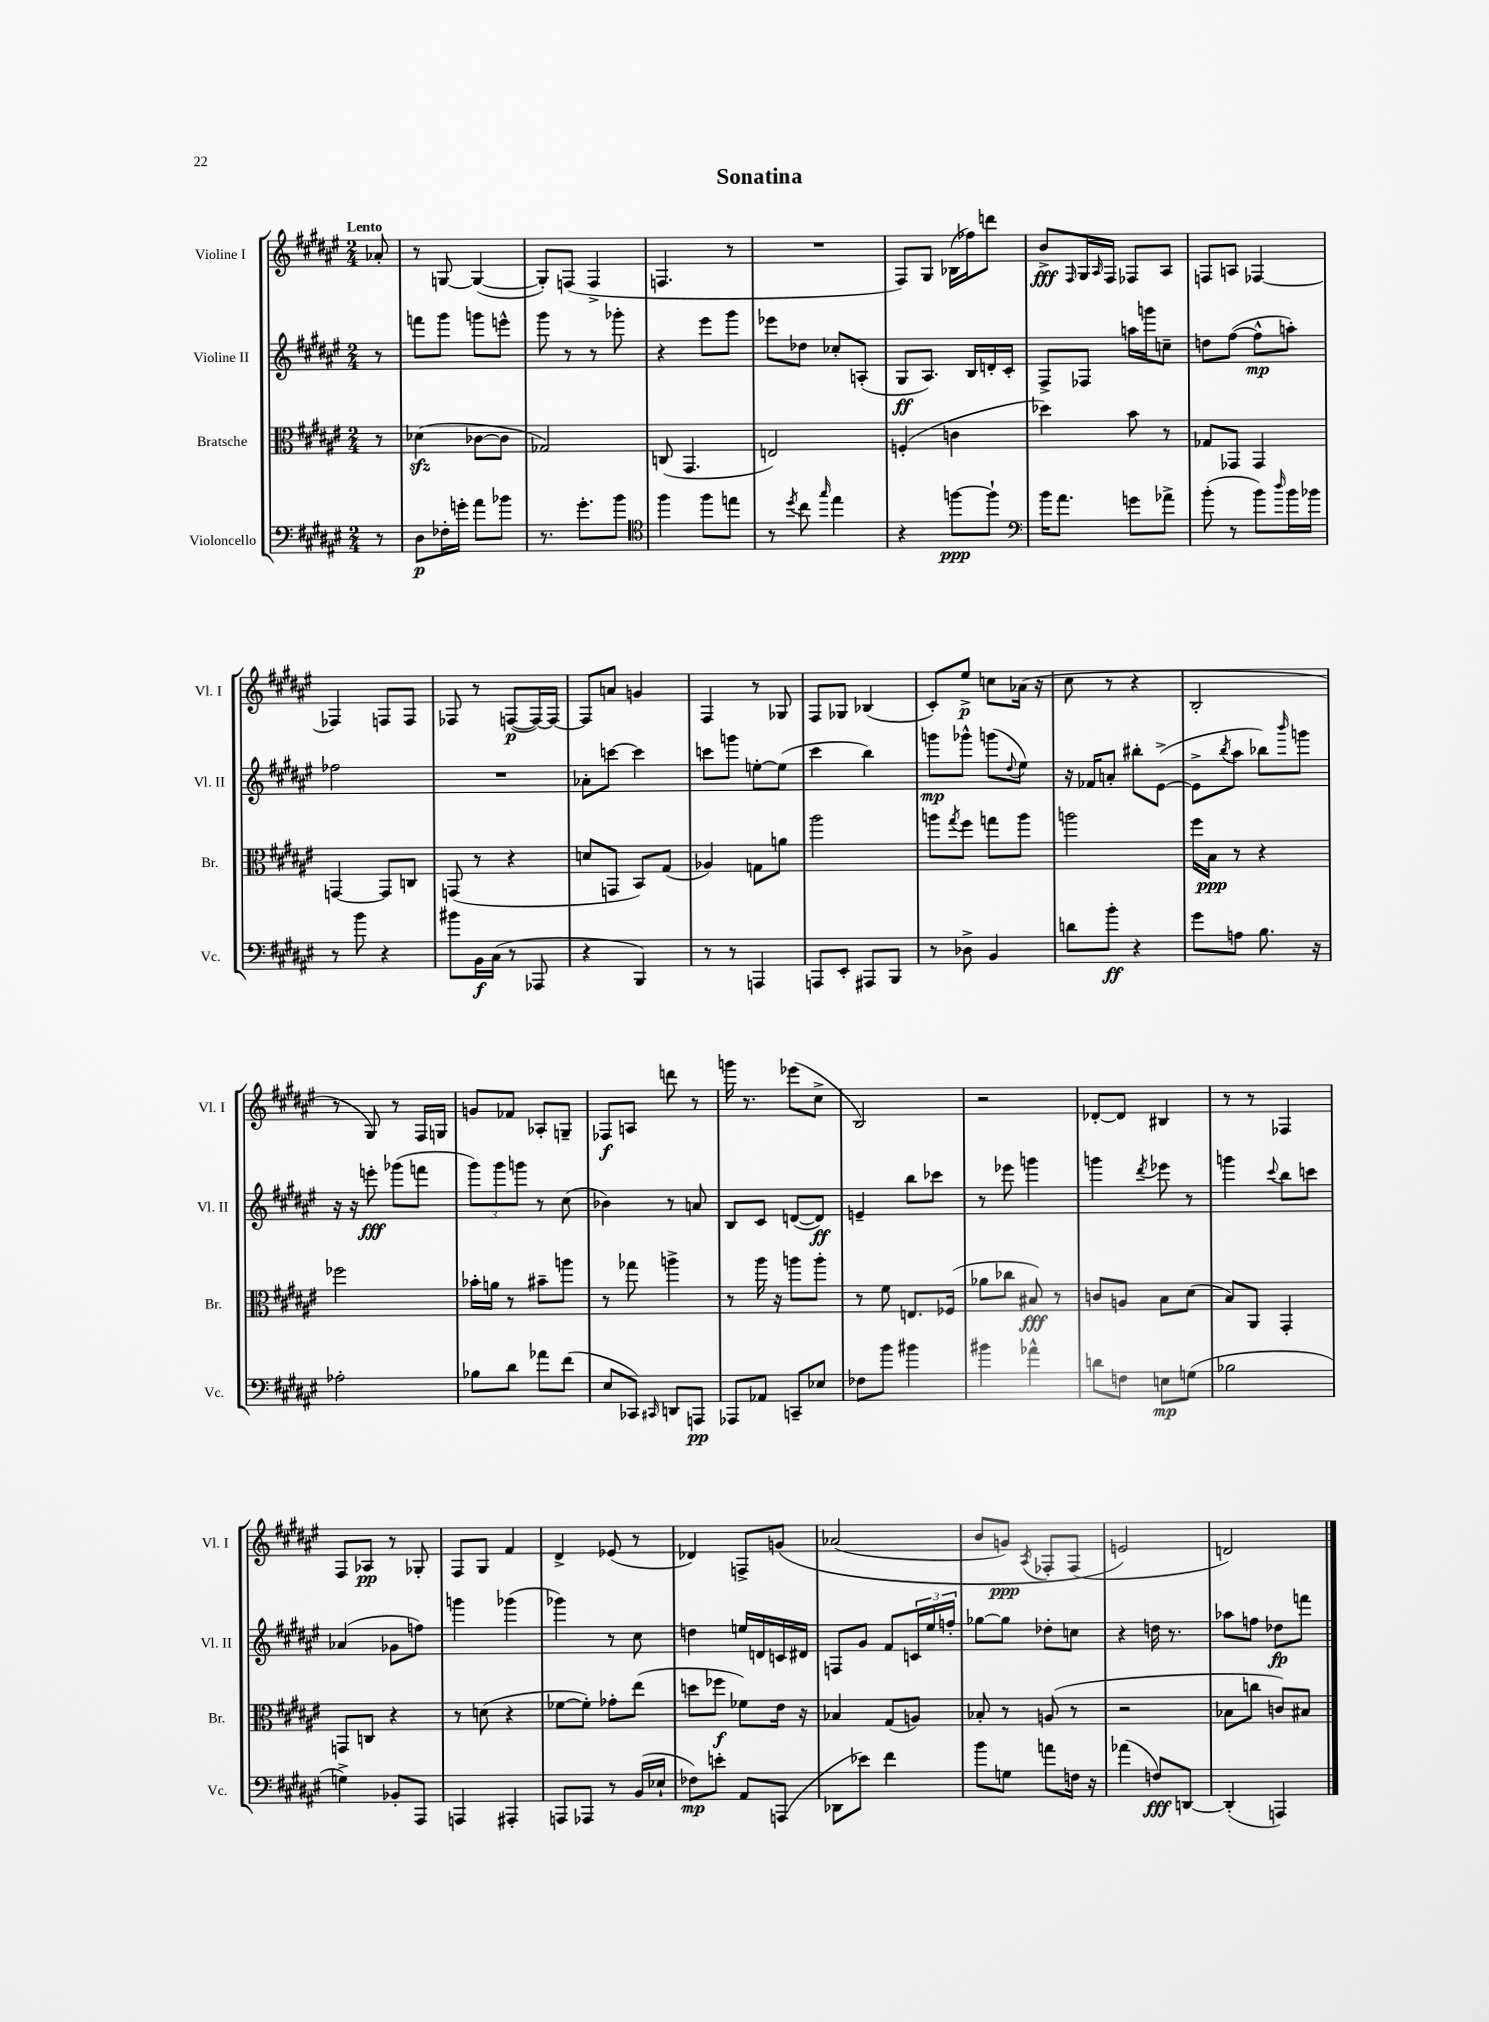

**kern	**kern	**kern	**kern
*staff4	*staff3	*staff2	*staff1
*clefF4	*clefC3	*clefG2	*clefG2
*k[f#c#g#d#a#e#]	*k[f#c#g#d#a#e#]	*k[f#c#g#d#a#e#]	*k[f#c#g#d#a#e#]
*M2/4	*M2/4	*M2/4	*M2/4
8r	8r	8r	8a-'
=	=	=	=
8D#	(4d-	8fff	8r
16F-'	.	8ggg#	[8G
16g'	.	.	.
8a#	[8c-	8ggg	(4G_
8b-	8c-]	8eee^^	.
=	=	=	=
8.r	2G-)	8ggg#	8G'])
.	.	8r	(8F
8.g#'	.	.	.
.	.	8r	4F^
8b	.	8ggg-'	.
=	=	=	=
*clefC4	*	*	*
4ff#	(8C	4r	4.F
.	4.GG#	.	.
8ff#	.	8eee#	.
8ee	.	8ggg#	8r
=	=	=	=
8r	2E)	8eee-	2r
8qdd#	.	.	.
8cc#	.	8dd-	.
16qqgg#	.	.	.
4ee#	.	8cc-'	.
.	.	(8A'	.
=	=	=	=
4r	(4F'	8G#	8F#)
.	.	8.A#)	8G#
[8ff	4c	.	(16B-
.	.	16B	16ff-)
8ff`]	.	16d'	8ddd
.	.	16c#'	.
=	=	=	=
*clefF4	*	*	*
16b	4dd-)	8F#^	8b^
8.a#	.	.	.
.	.	.	16qqF#
.	.	8F-	16G#
.	.	.	16qqA#
.	.	.	16F#
8g	8b	16aa	8F-
.	.	16ggg	.
8a-^	8r	8cc~	8A#
=	=	=	=
(8b'	8G-	8dd	8F
8r	8GG-	([8ff#	8A
8b)	4GG-	8ff#^^]	[4F-
16qqdd#	.	.	.
16b	.	8aa')	.
16b-	.	.	.
=	=	=	=
8r	[4GG	2ff-	4F-]
8b	.	.	.
4r	8GG]	.	8F
.	8C	.	8F
=	=	=	=
8b#	(8GG	2r	8F-
16BB	8r	.	8r
(16C#	.	.	.
8r	4r	.	([8F
8AAA-	.	.	16F_)
.	.	.	16F_
=	=	=	=
4r	8d	8a-'	8F]
.	8GG	[8ccc	8a
4BBB)	8BB)	4ccc]	4g
.	(8G#	.	.
=	=	=	=
8r	4A-)	8ccc	4F#
8r	.	8ggg	.
4AAA	8G	[8ee'	8r
.	8a	(8ee]	8G-
=	=	=	=
8AAA	2aa#	4ccc#	8F#
8EE#'	.	.	8G-
8AAA#	.	4bb)	(4B-
8BBB	.	.	.
=	=	=	=
8r	8aa	8ggg	8c#')
.	8qgg#	.	.
8D-^	8ff#	8ggg-^^	8ee#^
4BB	8gg	(8ggg	8cc
.	.	8qqdd#	.
.	8aa	8ee#)	(16a-
.	.	.	16r
=	=	=	=
8d	2aa	16r	8cc#
.	.	16f-	.
8b'	.	8a'	8r
4r	.	8bb#'	4r
.	.	([8e#^	.
=	=	=	=
8g#	16ff#	8e#^]	2B'
.	16B	.	.
.	.	8qbb	.
8A	8r	8aa#	.
8.B	4r	8bb-)	.
.	.	16qqbbb	.
.	.	8ggg	.
16r	.	.	.
=	=	=	=
2A-'	2ff-	16r	8r
.	.	16r	.
.	.	8eee'	8G#)
.	.	(8ggg-	8r
.	.	8fff	16F#
.	.	.	16G
=	=	=	=
8B-	16b-'	12ggg#)	8g
.	16a	.	.
.	.	12ggg#	.
8d#	8r	.	8f-
.	.	12ggg	.
8a-	8b#~	8r	8A-'
(8f#	8aa	(8cc#	8G~
=	=	=	=
8E#	8r	4b-)	8F-
8CC-)	8gg-	.	8A
16qqCC#	.	.	.
8DD	4aa^	8r	8ddd
8AAA	.	8a	8r
=	=	=	=
8AAA-	8r	8B	16ggg
.	.	.	8.r
8AA-	16aa#	8c#	.
.	16r	.	.
8CC~	8aa	([8d	(8eee-
8E-	8aa'	8d])	8cc#^
=	=	=	=
8F-	8r	4e~	2B)
8b	8f#	.	.
4b#	8.E	8bb	.
.	.	8ccc-	.
.	(16F-	.	.
=	=	=	=
4b#	8a-	8r	2r
.	8cc-	8eee-	.
4a-^^	8B#)	4ggg	.
.	8r	.	.
=	=	=	=
8d	8c	4ggg	[8d-'
8F	8A	.	8d-]
.	.	8qddd#	.
8E	8B	8eee-	4B#
(8G	(8d#	8r	.
=	=	=	=
2B-	8B)	4ggg	8r
.	8AA#	.	8r
.	.	8qqccc#	.
.	4GG#'	8bb	4F-
.	.	8ccc	.
=	=	=	=
4G^)	8GG	(4a-	8F#
.	8C	.	8A-
8BB-'	4r	8g-	8r
8AAA#	.	8ff)	8G-'
=	=	=	=
4AAA	8r	4ggg	8F#
.	(8d	.	8G#
4AAA#'	4r	(4ggg-	4f#
=	=	=	=
8AAA	[8f-	4ggg-)	4d#^
8AAA-	8f-'])	.	.
8r	8g-'	8r	(8e-
(16BB	(8ee#	8cc#	8r
16E-`	.	.	.
=	=	=	=
8F-)	8dd	4dd	4d-)
8e'	8ff-	.	.
8AA#	8f-)	16ee	8F^
.	.	16d	.
(8AAA	16e#	16c	&(8g
.	16r	16d#	.
=	=	=	=
8DD-	4B-	8F	(2a-
8e-)	.	8g#	.
4f#	(8G#	8f#	.
.	8A)	24c	.
.	.	24ee#	.
.	.	24ff'	.
=	=	=	=
8b	8B-'	[8gg-	8b
8G	8r	8gg-]	8g)
.	.	.	8qA#
8a	(8A	8dd-'	8F-'
16F	8r	8cc	(8F-
16r	.	.	.
=	=	=	=
(4a-	2r	4r	2e&)
8F)	.	16dd	.
.	.	8.r	.
[8DD	.	.	.
=	=	=	=
(4DD']	8B-	8aa-	2d)
.	8cc	8ff	.
4AAA)	8c)	8dd-	.
.	8B#	8fff	.
==	==	==	==
*-	*-	*-	*-
